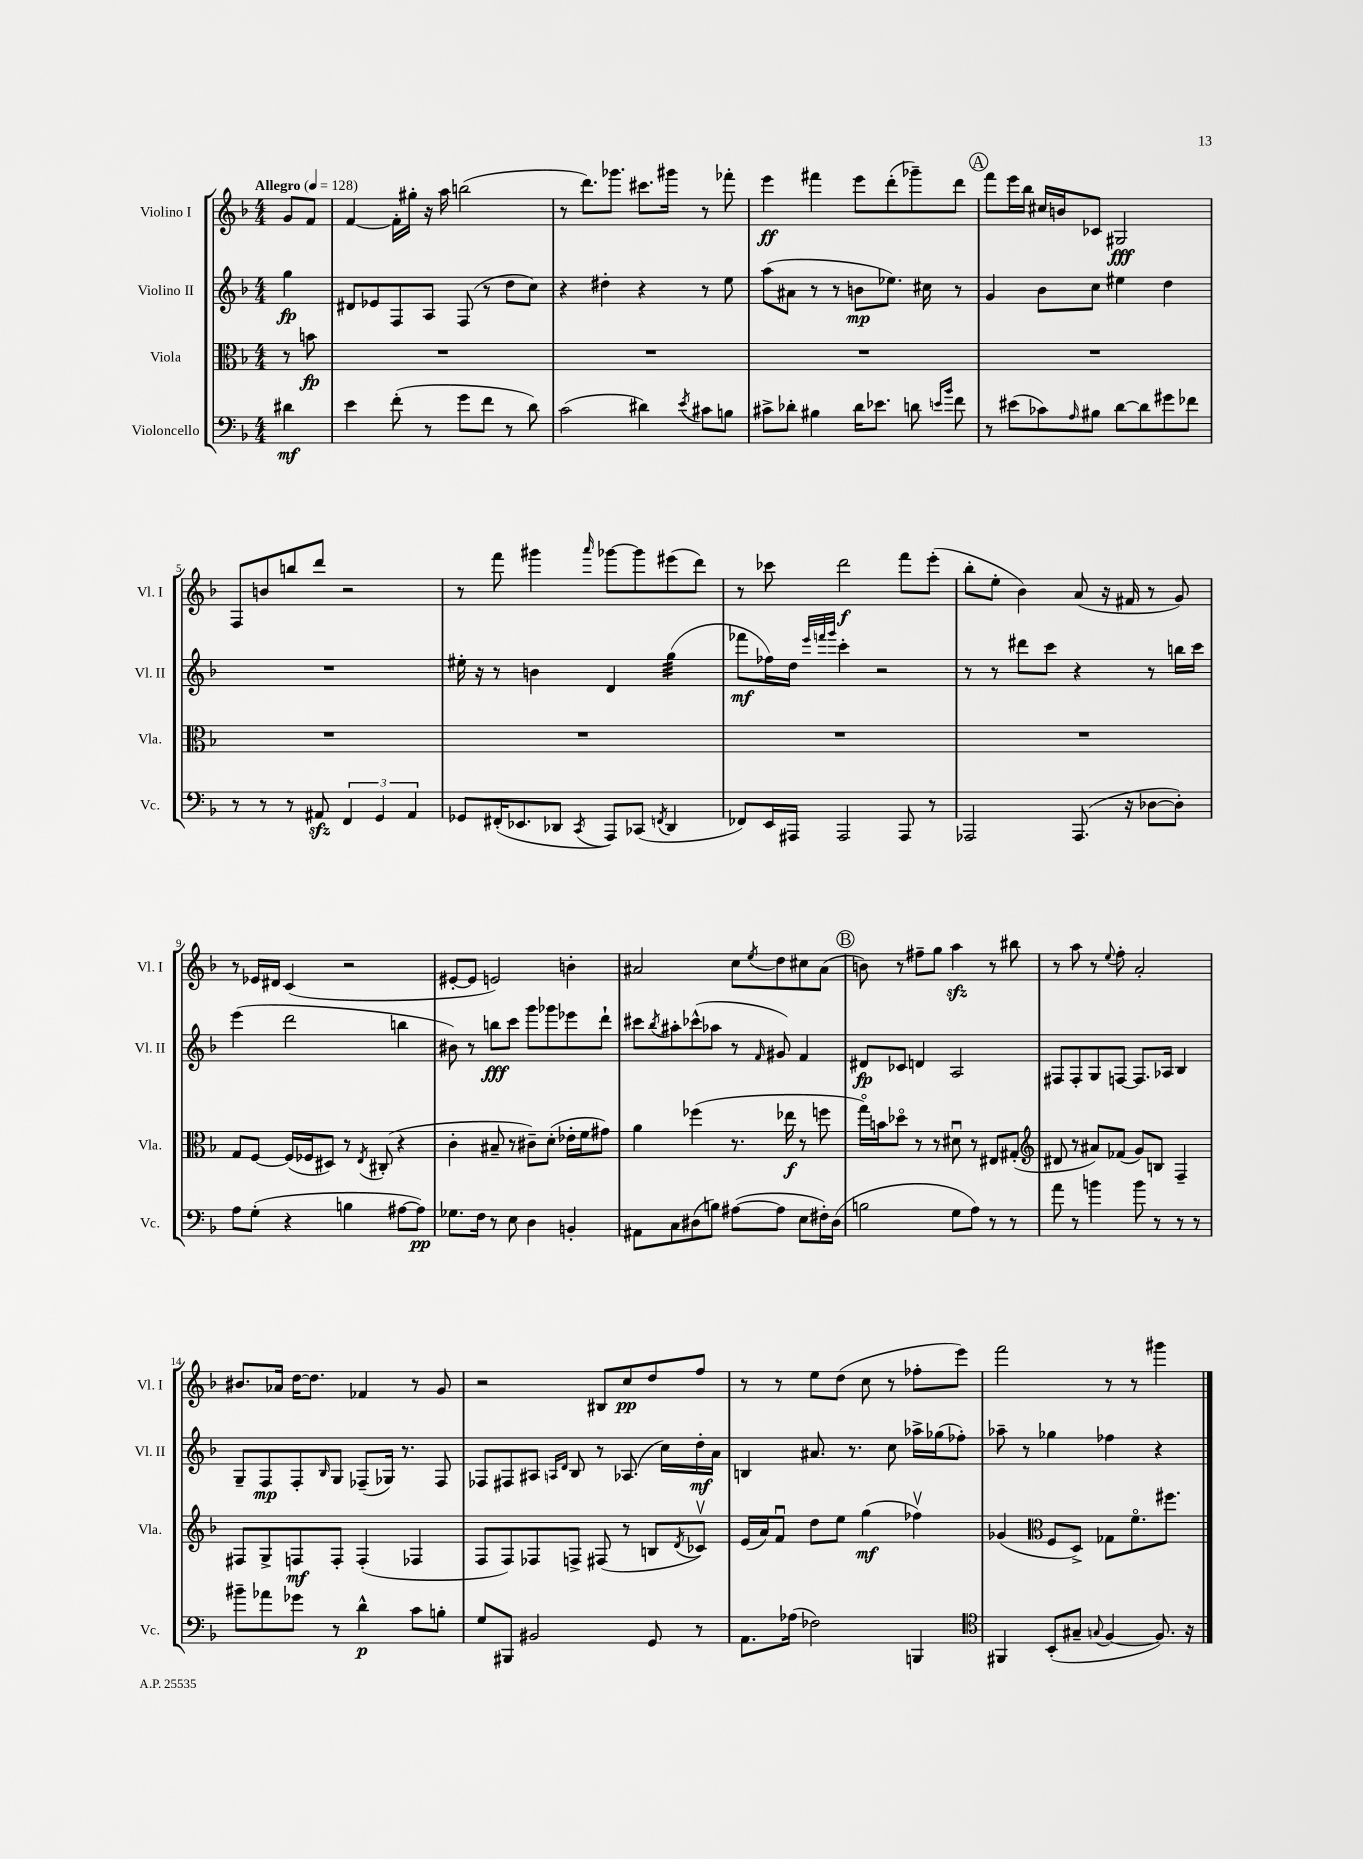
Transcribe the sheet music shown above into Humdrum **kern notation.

**kern	**kern	**kern	**kern
*staff4	*staff3	*staff2	*staff1
*clefF4	*clefC3	*clefG2	*clefG2
*k[b-]	*k[b-]	*k[b-]	*k[b-]
*M4/4	*M4/4	*M4/4	*M4/4
*MM128	*MM128	*MM128	*MM128
4d#	8r	4gg	8g
.	8b	.	8f
=	=	=	=
4e	1r	8d#	[4f
.	.	8e-	.
(8f'	.	8F	16f']
.	.	.	16gg#'
8r	.	8A	16r
.	.	.	16aa
8g	.	(8F	(2bb
8f	.	8r	.
8r	.	8dd	.
8d)	.	8cc)	.
=	=	=	=
(2c	1r	4r	8r
.	.	.	8.ddd)
.	.	4dd#'	.
.	.	.	8.ggg-
4d#)	.	4r	8.ccc#
.	.	.	16ggg#
8qe	.	.	.
8c#	.	8r	8r
8B	.	8ee	8fff-'
=	=	=	=
8c#^	1r	(8aa	4eee
8d-'	.	8a#	.
4B#	.	8r	4fff#
.	.	8r	.
16d-	.	8b	8eee
8.e-	.	.	.
.	.	8.ee-)	(8ddd'
8d	.	.	8ggg-~)
.	.	16cc#	.
16qqe	.	.	.
16qqb-	.	.	.
8f	.	8r	8ddd
=	=	=	=
8r	1r	4g	8fff
(8e#	.	.	16eee
.	.	.	16bb-
8c-)	.	8b-	16cc#
.	.	.	16b
16qqA	.	.	.
8B#	.	8cc	8c-
[8d	.	4ee#	2G#
8d]	.	.	.
8g#	.	4dd	.
8f-	.	.	.
=	=	=	=
8r	1r	1r	8F
8r	.	.	8b
8r	.	.	8bb
8AA#	.	.	8ddd
6FF	.	.	2r
6GG	.	.	.
6AA#	.	.	.
=	=	=	=
8GG-	1r	16ee#'	8r
.	.	16r	.
(16FF#'	.	8r	8fff
8.EE-	.	.	.
.	.	4b	4ggg#
8DD-	.	.	.
8qCC	.	.	16qqaaa
8AAA)	.	4d	[8ggg-
(8CC-	.	.	8ggg-]
8qFF	.	.	.
4DD-	.	(4gg	(8eee#
.	.	.	8ddd)
=	=	=	=
8FF-)	1r	8fff-	8r
16EE	.	16ff-)	8ccc-
16AAA#	.	16dd	.
.	.	32qqeee	.
.	.	32qqfff	.
.	.	32qqggg	.
2AAA#	.	4ccc'	2ddd
.	.	2r	.
8AAA#	.	.	8fff
8r	.	.	(8eee'
=	=	=	=
2AAA-	1r	8r	8bb-'
.	.	8r	8ee'
.	.	8ddd#	4b-)
.	.	8ccc	.
(8.AAA-	.	4r	(8a
.	.	.	16r
16r	.	.	16f#
[8D-	.	8r	8r
8D-'])	.	16bb	8g)
.	.	16ccc	.
=	=	=	=
8A	8G	(4eee	8r
(8G'	[8F	.	16e-
.	.	.	16d#
4r	(16F]	2ddd	(4c
.	16F-	.	.
.	8D#)	.	.
4B	8r	.	2r
.	8qE	.	.
.	(8C#'	.	.
[8A#	4r	4bb	.
8A#])	.	.	.
=	=	=	=
8.G-	4c'	8b#)	[8e#'
.	.	8r	8e#]
16F	.	.	.
8r	8B#~	8bb	2e)
8E	8r	8ccc	.
4D	8c#~)	8ggg	.
.	(8d'	8ggg-	.
4BB'	16e-'	8eee-	4b'
.	16f	.	.
.	8g#)	8ddd`	.
=	=	=	=
8AA#	4a	8ccc#	2a#
.	.	8qbb-	.
8C	.	8aa#'	.
(8D#	(4ff-	(8ccc-^^	.
8B)	.	8aa-	.
([8A#	8.r	8r	8cc
.	.	16qqf	8qee
8A#]	.	8g#)	8dd
.	16ee-	.	.
8E	8r	4f	8cc#
16F#')	8ff	.	(8a#
(16D#	.	.	.
=	=	=	=
2B	16ggo)	8d#	8b)
.	16b	.	.
.	8dd-o	8c-	8r
.	8r	4d	8ff#~
.	8r	.	8gg
8G	8d#u	2A	4aa
8A)	8r	.	.
8r	8E#	.	8r
8r	(8G#'	.	8bb#
=	=	=	=
*	*clefG2	*	*
8a	8d#	8F#	8r
8r	8r	8F#'	8aa
4b	8a#)	8G	8r
.	.	.	8qqee
.	(8f-	[8F	8ff'
8b	8g)	8.F]	2a'
8r	8B	.	.
.	.	16A-	.
8r	4F~	4B-	.
8r	.	.	.
=	=	=	=
8b#~	8F#	8G~	8.b#
8a-	8G^	8F	.
.	.	.	16a-
8g-	8F	8F'	[16dd
.	.	.	8.dd]
.	.	16qqB-	.
8r	8F'	8G	.
4d^^	(4F'	(8F-~	4f-
.	.	16G-)	.
.	.	8.r	.
8c	4F-	.	8r
8B'	.	8F-	8g
=	=	=	=
8G	8F	8F-	2r
8BBB#	8F)	8F#	.
2BB#	8F-	8A#	.
.	.	16qqA	.
.	.	16qqd	.
.	8F^	8B-	.
.	(8F#	8r	8B#
.	8r	(8.A-	8cc
8GG	8B	.	8dd
.	.	16cc)	.
.	8qd	.	.
8r	8c-v)	16dd'	8ff
.	.	16a	.
=	=	=	=
8.AA	(16e	4B	8r
.	16a)	.	.
.	8fu	.	8r
(16A-	.	.	.
2F-)	8dd	8.a#	8ee
.	8ee	.	(8dd
.	.	8.r	.
.	(4gg	.	8cc
.	.	8cc	8r
4BBB	4ff-v)	16aa-^	8ff-'
.	.	(16gg-	.
.	.	8ff-')	8eee)
=	=	=	=
*clefC4	*	*	*
4FF#	(4g-	8aa-~	2fff
.	.	8r	.
*	*clefC3	*	*
(8BB-'	8F	4gg-	.
8G#~	8D^)	.	.
8qqG	.	.	.
[4F	8G-	4ff-	8r
.	8.fo	.	8r
8.F])	.	4r	4ggg#
.	8.ff#	.	.
16r	.	.	.
==	==	==	==
*-	*-	*-	*-
